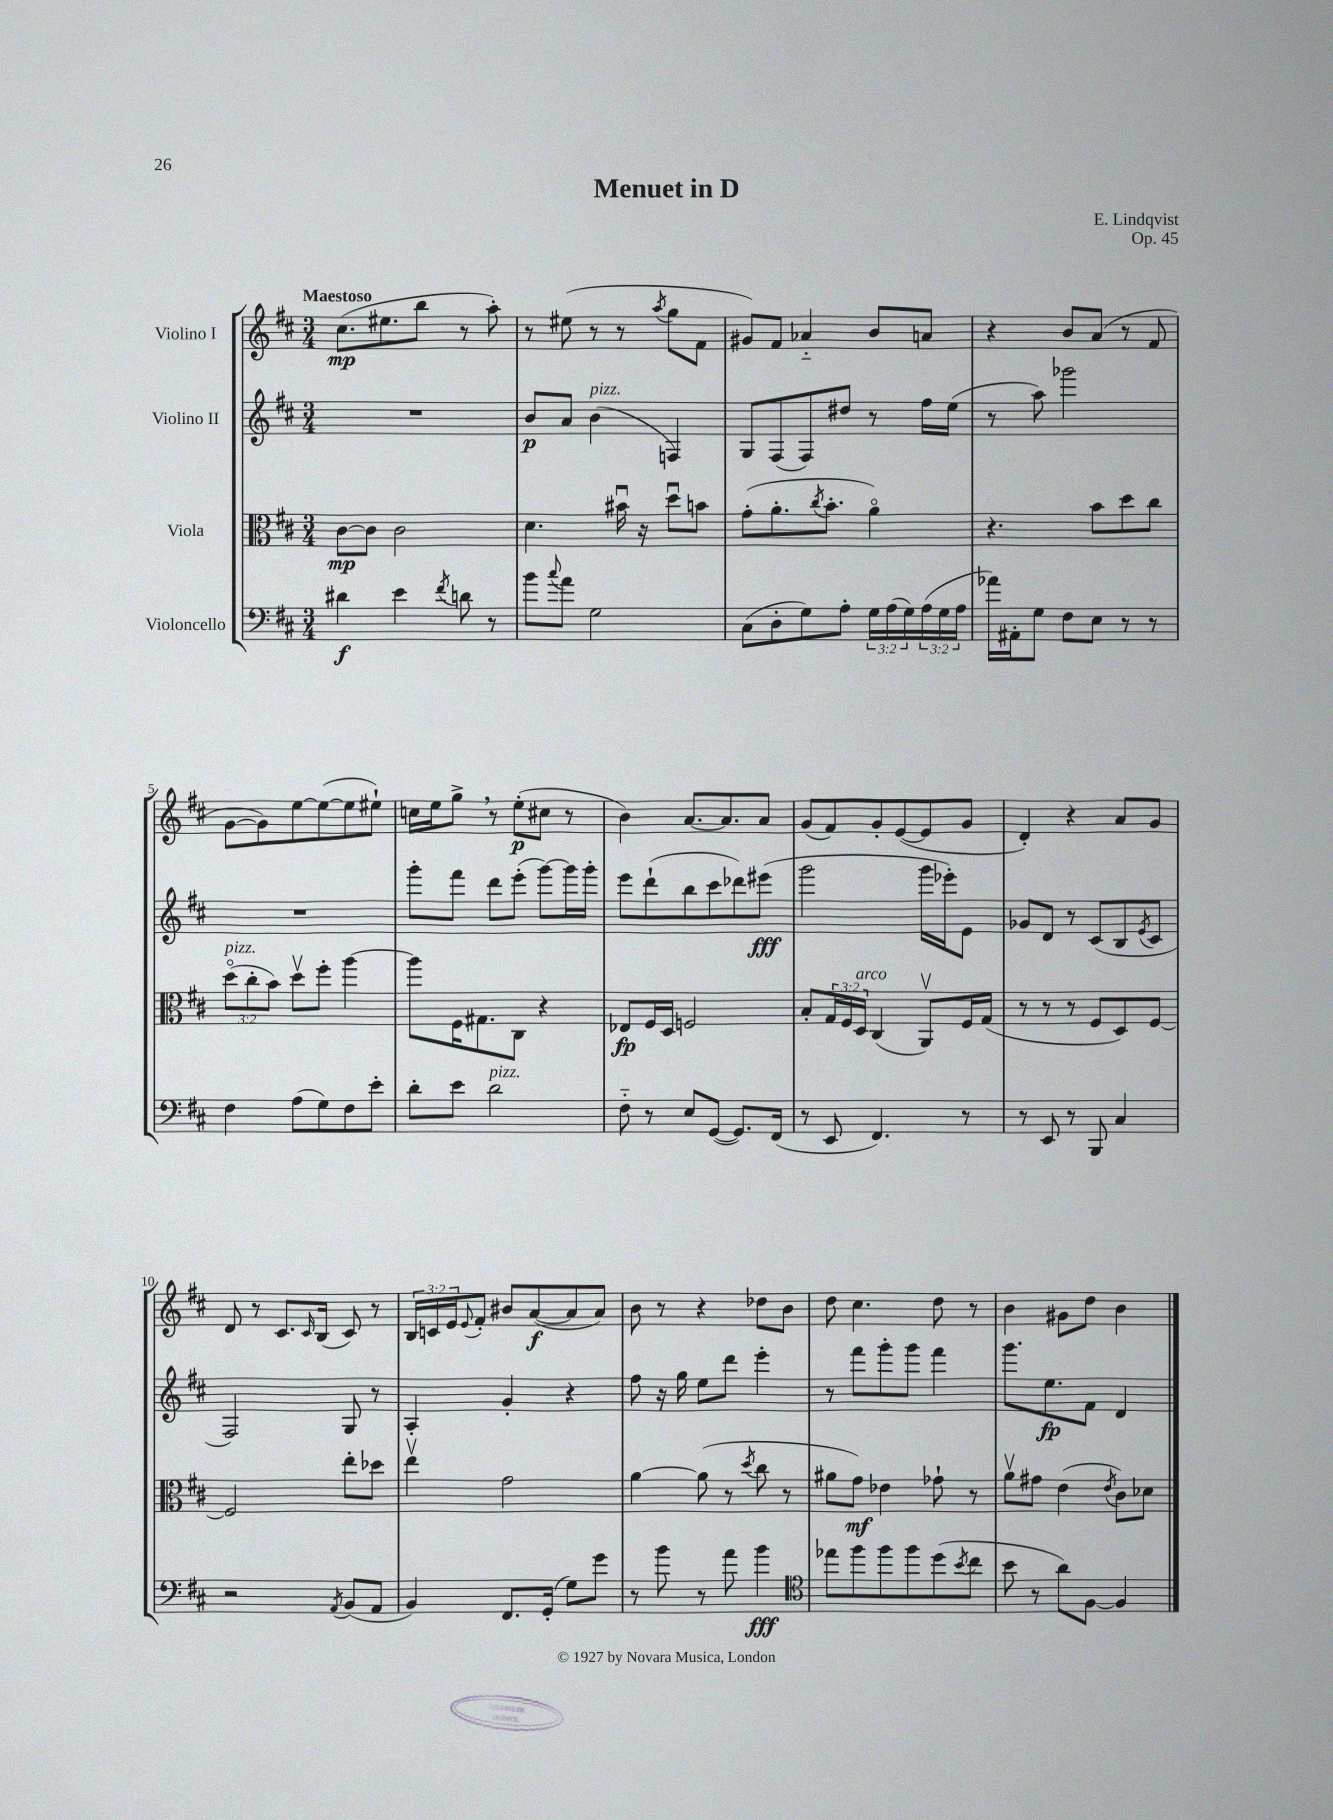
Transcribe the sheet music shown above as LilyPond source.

\header { title = "Menuet in D" composer = "E. Lindqvist" opus = "Op. 45" }
<<
\new StaffGroup <<
\new Staff = "s0" \with { instrumentName = "Violino I" } {
    \clef treble \key d \major \numericTimeSignature \time 3/4 \override Staff.TupletNumber.text = #tuplet-number::calc-fraction-text \tempo "Maestoso"
    cis''8.\mp( eis''8. b''8 r8 a''8-.) |
    r8 eis''8( r8 r8 \acciaccatura { a''8 } g''8 fis'8 |
    gis'8) fis'8 aes'4-_ b'8 a'8 |
    r4 b'8 a'8( r8 fis'8 |
    g'8~ g'8) e''8~ e''8~( e''8 eis''8-!) |
    c''16 e''16 g''8-> \breathe r8 e''8-.\p( cis''8 r8 |
    b'4) a'8.~ a'8. a'8 |
    g'8( fis'8) g'8-. e'8~( e'8 g'8 |
    d'4-.) r4 a'8 g'8 |
    d'8 r8 cis'8. \grace { cis'16 } b16( cis'8) r8 |
    \tuplet 3/2 { b16 c'16 e'16 } \appoggiatura { e'8 } fis'8-. bis'8 a'8~\f( a'8 a'8) |
    b'8 r8 r4 des''8 b'8 |
    d''8 cis''4. d''8 r8 |
    b'4 gis'8 d''8 b'4 \bar "|." |
}
\new Staff = "s1" \with { instrumentName = "Violino II" } {
    \clef treble \key d \major \numericTimeSignature \time 3/4
    R2. |
    b'8\p a'8 b'4^\markup { \italic "pizz." }( f4) |
    g8 fis8( fis8) dis''8 r8 fis''16 e''16( |
    r8 a''8) ges'''2 |
    R2. |
    g'''8-. fis'''8 d'''8 e'''8-.( g'''8~) g'''16 g'''16-. |
    e'''8 d'''8-!( b''8 cis'''8 des'''8) eis'''8\fff( |
    g'''2 g'''16 ees'''16-.) e'8 |
    ges'8 d'8 r8 cis'8( b8 \acciaccatura { e'8 } cis'8 |
    fis2) g8 r8 |
    a4-. g'4-. r4 |
    fis''8 r16 g''16 e''8 d'''8 e'''4-. |
    r8 fis'''8 g'''8-. g'''8 fis'''4 |
    g'''8. e''8.\fp fis'8 d'4 \bar "|." |
}
\new Staff = "s2" \with { instrumentName = "Viola" } {
    \clef alto \key d \major \numericTimeSignature \time 3/4 \override Staff.TupletNumber.text = #tuplet-number::calc-fraction-text
    cis'8~\mp cis'8 cis'2 |
    d'4. bis'16\downbow r16 d''8\downbow b'8 |
    g'8-.( a'8.-. \acciaccatura { cis''8 } b'8.-. a'4\flageolet) |
    r4. b'8 d''8 cis''8 |
    \tuplet 3/2 { d''8\flageolet^\markup { \italic "pizz." }( cis''8-. b'8) } d''8\upbow fis''8-. a''4~ |
    a''8 fis16 gis8. cis8 r4 |
    ees8\fp fis16 d16 f2 |
    b8-. \tuplet 3/2 { g16 fis16 d16^\markup { \italic "arco" } } cis4( a,8\upbow) fis16 g16( |
    r8 r8 r8 fis8 d8) fis8~ |
    fis2 e''8-. des''8 |
    e''4\upbow g'2 |
    a'4~ a'8( r8 \acciaccatura { d''8 } cis''8 r8 |
    ais'8 g'8\mf) ees'4 ges'8-! r8 |
    a'8\upbow gis'8 e'4( \acciaccatura { e'8 } cis'8) des'8 \bar "|." |
}
\new Staff = "s3" \with { instrumentName = "Violoncello" } {
    \clef bass \key d \major \numericTimeSignature \time 3/4 \override Staff.TupletNumber.text = #tuplet-number::calc-fraction-text
    dis'4\f e'4 \acciaccatura { fis'8 } d'8 r8 |
    b'8 \appoggiatura { cis''8 } a'8 g2 |
    cis8( d8-. g8) a8-. \tuplet 3/2 { g16 a16( g16) } \tuplet 3/2 { a16( g16 a16 } |
    aes'16) ais,16-. g8 fis8 e8 r8 r8 |
    fis4 a8( g8) fis8 e'8-. |
    d'8-. e'8 d'2^\markup { \italic "pizz." } |
    fis8-_ r8 e8 g,8~( g,8.) fis,16( |
    r8 e,8 fis,4.) r8 |
    r8 e,8 r8 b,,8 cis4 |
    r2 \acciaccatura { a,8 } b,8( a,8 |
    b,4) fis,8. g,16-.( g8) g'8 |
    r8 b'8 r8 a'8 b'4\fff |
    \clef tenor ees''8 fis''8 fis''8 fis''8 d''8( \acciaccatura { b'8 } cis''8 |
    b'8 r8 a'8) fis8~ fis4 \bar "|." |
}
>>
>>
